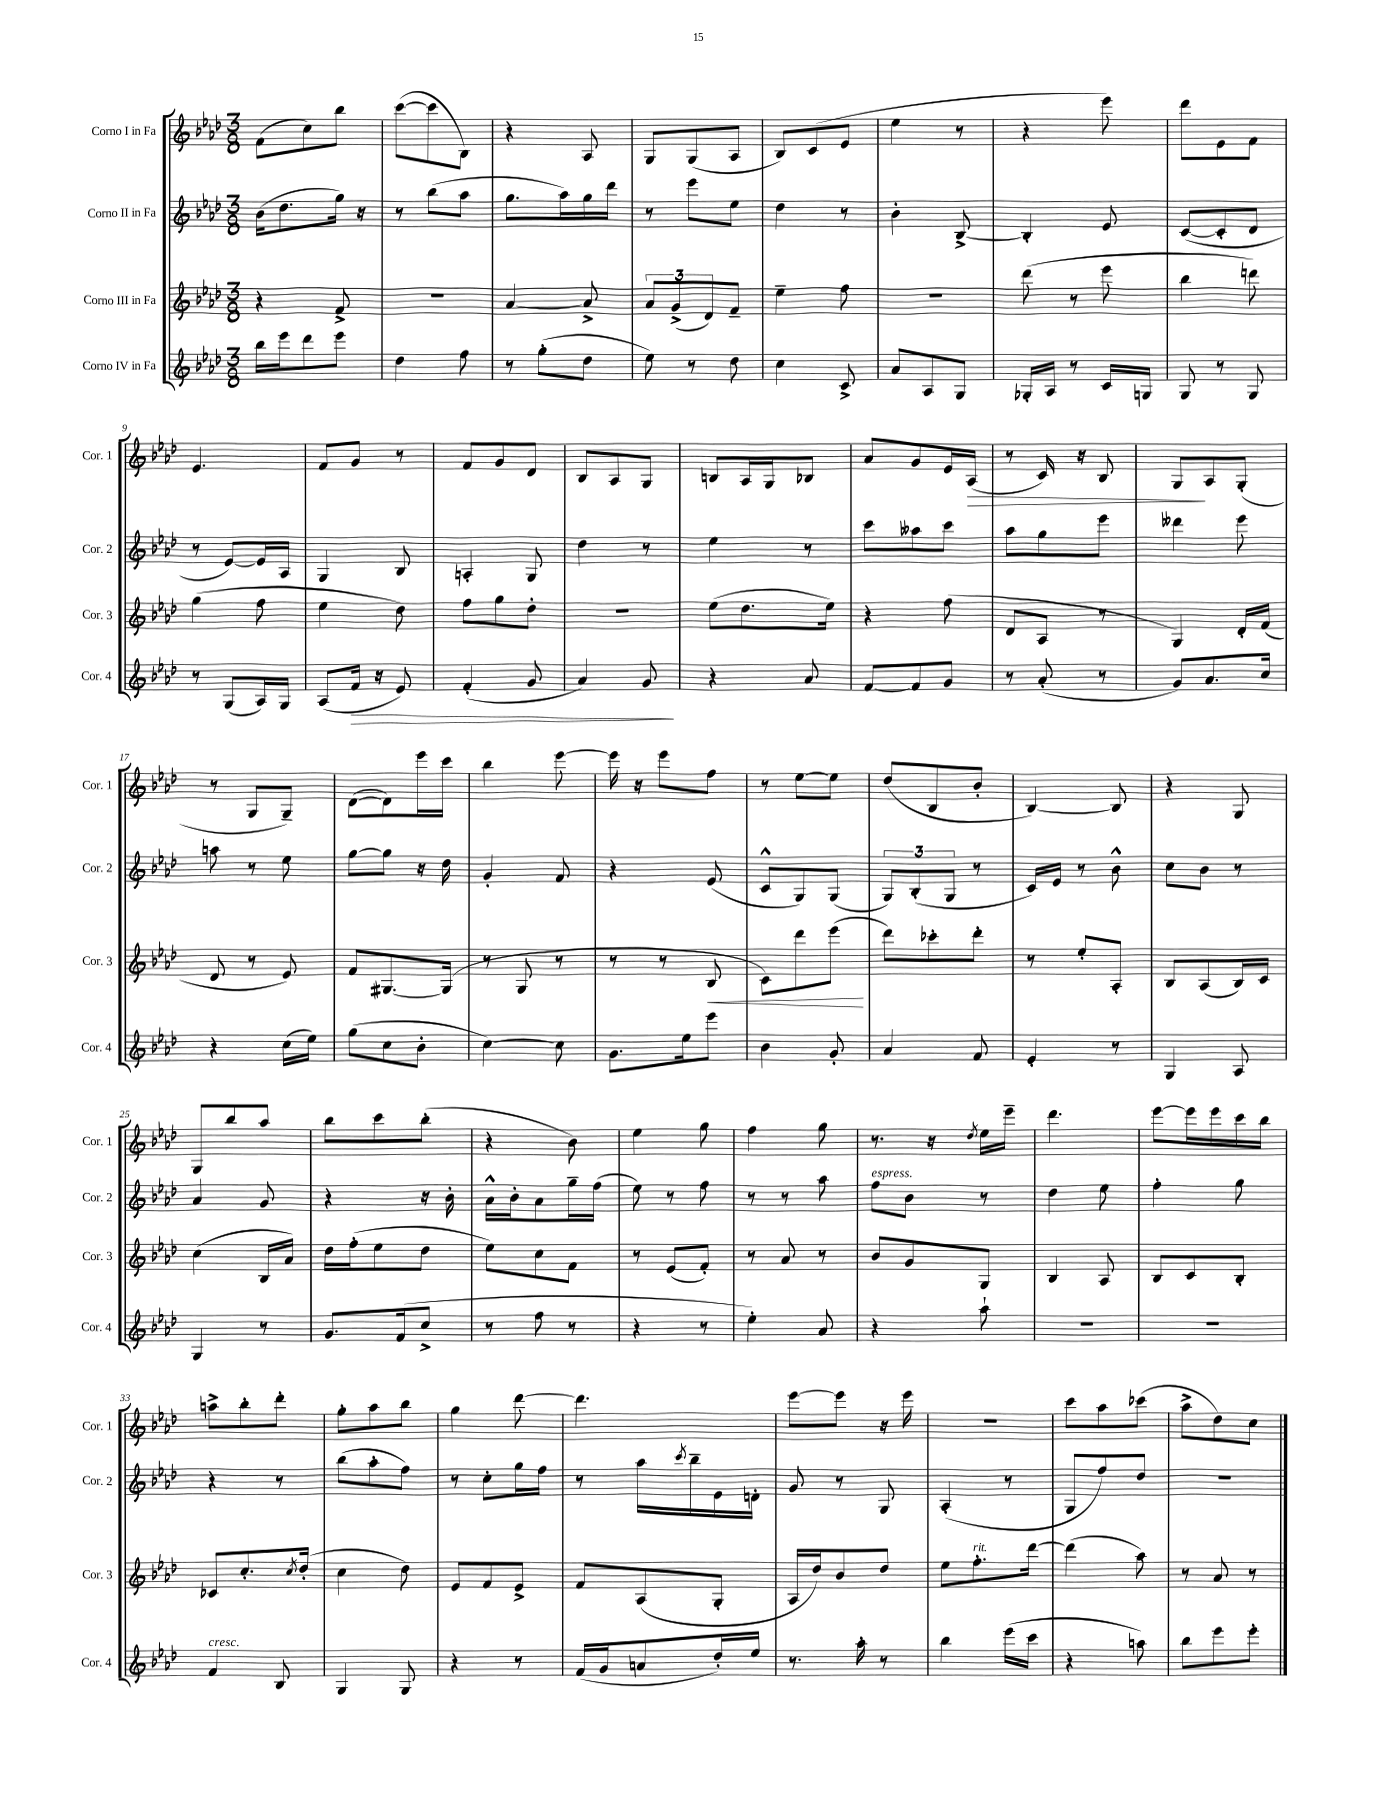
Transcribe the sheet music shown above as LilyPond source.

<<
\new StaffGroup <<
\new Staff = "s0" \with { instrumentName = "Corno I in Fa" shortInstrumentName = "Cor. 1" } {
    \clef treble \key aes \major \numericTimeSignature \time 3/8
    f'8( c''8) bes''8 |
    c'''8~( c'''8 bes8) |
    r4 aes8 |
    g8 g8( aes8 |
    bes8) c'8( ees'8 |
    ees''4 r8 |
    r4 ees'''8) |
    des'''8 ees'8 f'8 |
    ees'4. |
    f'8 g'8 r8 |
    f'8 g'8 des'8 |
    bes8 aes8 g8 |
    b8 aes16 g16 bes8 |
    aes'8 g'8 ees'16 aes16\>( |
    r8 c'16) r16 bes8 |
    g8\! aes8 g8-.( |
    r8 g8 g8--) |
    des'8~( des'8) ees'''16 c'''16 |
    bes''4 ees'''8~ |
    ees'''16 r16 ees'''8 f''8 |
    r8 ees''8~ ees''8 |
    des''8( bes8 bes'8-. |
    bes4~) bes8 |
    r4 g8 |
    g8 bes''8 aes''8 |
    bes''8 c'''8 bes''8-.( |
    r4 bes'8) |
    ees''4 g''8 |
    f''4 g''8 |
    r8. r16 \acciaccatura { des''8 } ees''16 ees'''16-- |
    des'''4. |
    ees'''8~ ees'''16 ees'''16 c'''16 bes''16 |
    a''8-> bes''8-. des'''8-. |
    g''8-. aes''8 bes''8 |
    g''4 des'''8~ |
    des'''4. |
    ees'''8~ ees'''8 r16 ees'''16 |
    r4. |
    c'''8 aes''8 ces'''8( |
    aes''8-> des''8) c''8 \bar "|." |
}
\new Staff = "s1" \with { instrumentName = "Corno II in Fa" shortInstrumentName = "Cor. 2" } {
    \clef treble \key aes \major \numericTimeSignature \time 3/8
    bes'16( des''8. g''16) r16 |
    r8 bes''8( aes''8 |
    g''8. aes''16) g''16 des'''16 |
    r8 ees'''8 ees''8 |
    des''4 r8 |
    bes'4-. bes8~-> |
    bes4-. ees'8 |
    c'8~( c'8-. des'8 |
    r8 ees'8~) ees'16 aes16 |
    g4 bes8 |
    a4-. g8 |
    des''4 r8 |
    ees''4 r8 |
    c'''8 aeses''8 c'''8 |
    aes''8 g''8 ees'''8 |
    deses'''4 ees'''8 |
    a''8 r8 ees''8 |
    g''8~ g''8 r16 des''16 |
    g'4-. f'8 |
    r4 ees'8( |
    c'8-^ g8) g8( |
    \tuplet 3/2 { g8) bes8-.( g8 } r8 |
    c'16) ees'16 r8 bes'8-^ |
    c''8 bes'8 r8 |
    aes'4 g'8 |
    r4 r16 bes'16-. |
    aes'16-^ bes'16-. aes'8 g''16-- f''16( |
    ees''8) r8 f''8 |
    r8 r8 aes''8 |
    f''8^\markup { \italic "espress." } bes'8 r8 |
    des''4 ees''8 |
    f''4-. g''8 |
    r4 r8 |
    bes''8( aes''8-. f''8) |
    r8 c''8-. g''16 f''16 |
    r8 aes''16 \acciaccatura { c'''8 } bes''16-- ees'16 d'16-. |
    g'8 r8 g8 |
    aes4-.( r8 |
    g8 f''8) des''8 |
    R4. \bar "|." |
}
\new Staff = "s2" \with { instrumentName = "Corno III in Fa" shortInstrumentName = "Cor. 3" } {
    \clef treble \key aes \major \numericTimeSignature \time 3/8
    r4 f'8-> |
    R4. |
    aes'4~ aes'8-> |
    \tuplet 3/2 { aes'8 g'8->( des'8) } f'8-- |
    ees''4-- f''8 |
    R4. |
    des'''8( r8 ees'''8 |
    bes''4 d'''8) |
    g''4( f''8 |
    ees''4 des''8) |
    f''8 g''8 des''8-. |
    R4. |
    ees''8( des''8. ees''16) |
    r4 f''8( |
    des'8 aes8 r8 |
    g4) des'16-. f'16( |
    des'8 r8 ees'8) |
    f'8 gis8.~ gis16( |
    r8 g8 r8 |
    r8 r8 bes8\< |
    c'8) des'''8 ees'''8\!( |
    des'''8) ces'''8-. des'''8-. |
    r8 ees''8-. aes8-. |
    bes8 aes8( bes16) c'16 |
    c''4( bes16 aes'16) |
    des''16 f''16-.( ees''8 des''8 |
    ees''8) c''8 f'8 |
    r8 ees'8( f'8-.) |
    r8 aes'8 r8 |
    bes'8 g'8 g8 |
    bes4 aes8 |
    bes8 c'8 bes8-. |
    ces'8 c''8.-. \acciaccatura { c''8 } des''16-.( |
    c''4 des''8) |
    ees'8 f'8 ees'8-> |
    f'8 aes8( g8-. |
    aes16 des''16) bes'8 des''8 |
    ees''8 f''8.-.^\markup { \italic "rit." } des'''16~ |
    des'''4( aes''8) |
    r8 aes'8 r8 \bar "|." |
}
\new Staff = "s3" \with { instrumentName = "Corno IV in Fa" shortInstrumentName = "Cor. 4" } {
    \clef treble \key aes \major \numericTimeSignature \time 3/8
    bes''16 ees'''16 des'''8 ees'''8 |
    des''4 f''8 |
    r8 g''8-.( des''8 |
    ees''8) r8 des''8 |
    c''4 c'8-> |
    aes'8 aes8 g8 |
    ges16-. aes16 r8 c'16 g16 |
    g8 r8 g8 |
    r8 g8( aes16) g16 |
    aes8( f'16\> r16 ees'8) |
    f'4-.( g'8 |
    aes'4) g'8\! |
    r4 aes'8 |
    f'8~ f'8 g'8 |
    r8 aes'8-.( r8 |
    g'8) aes'8. c''16 |
    r4 c''16( ees''16) |
    g''8( c''8 bes'8-. |
    c''4~) c''8 |
    g'8. ees''16 ees'''8 |
    bes'4 g'8-. |
    aes'4 f'8 |
    ees'4-. r8 |
    g4 aes8 |
    g4 r8 |
    g'8. f'16( c''8-> |
    r8 f''8 r8 |
    r4 r8 |
    ees''4-.) aes'8 |
    r4 aes''8-! |
    R4. |
    R4. |
    f'4^\markup { \italic "cresc." } bes8 |
    g4 g8 |
    r4 r8 |
    f'16( g'16 a'8 des''16-.) ees''16 |
    r8. aes''16-. r8 |
    bes''4 ees'''16( c'''16 |
    r4 a''8) |
    bes''8 ees'''8 ees'''8-. \bar "|." |
}
>>
>>
